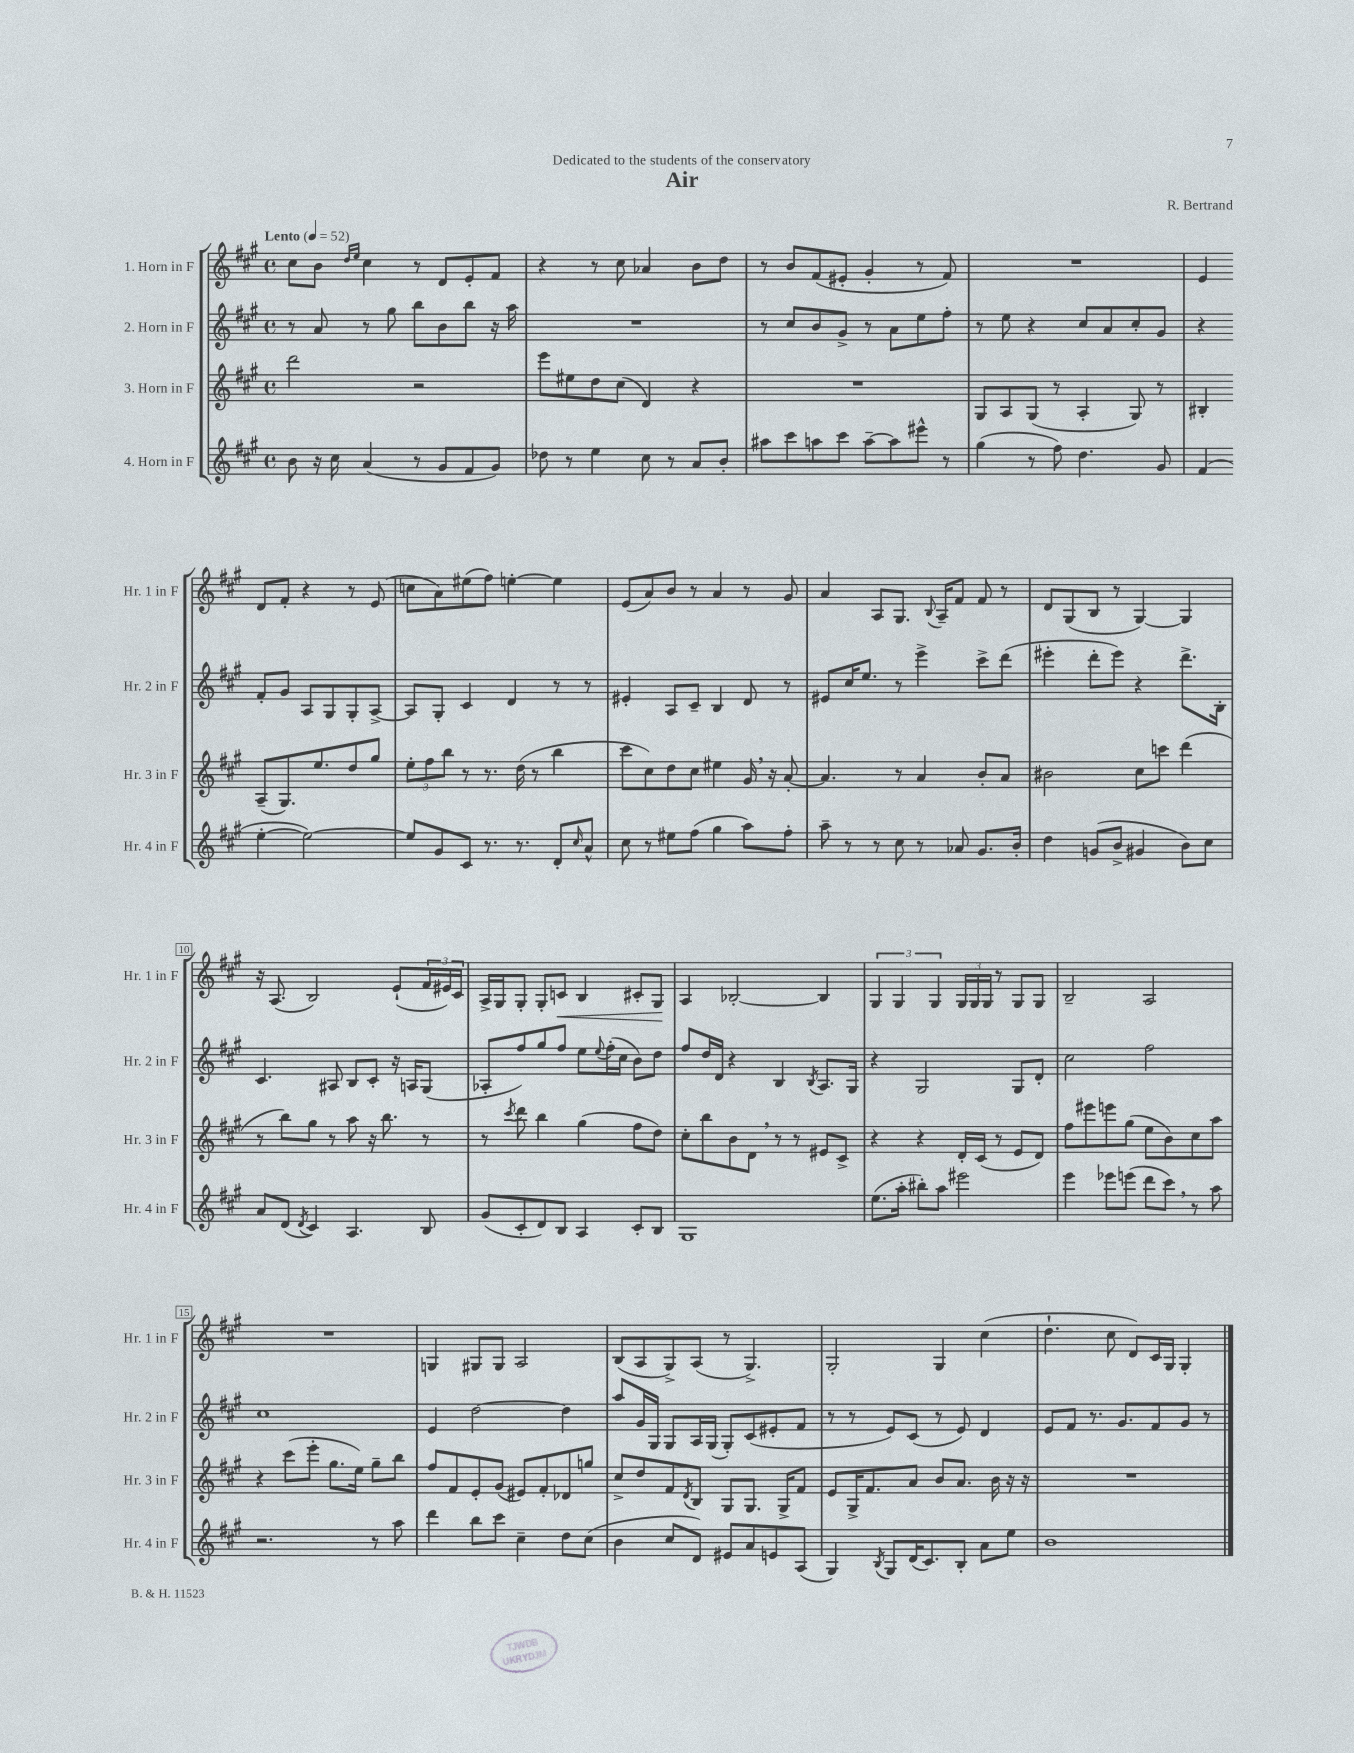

**kern	**kern	**kern	**kern	**dynam
*part4	*part3	*part2	*part1	*part1
*staff4	*staff3	*staff2	*staff1	*staff1
*I"4. Horn in F	*I"3. Horn in F	*I"2. Horn in F	*I"1. Horn in F	*
*I'Hr. 4 in F	*I'Hr. 3 in F	*I'Hr. 2 in F	*I'Hr. 1 in F	*
*clefG2	*clefG2	*clefG2	*clefG2	*
*k[f#c#g#]	*k[f#c#g#]	*k[f#c#g#]	*k[f#c#g#]	*
*M4/4	*M4/4	*M4/4	*M4/4	*
*met(c)	*met(c)	*met(c)	*met(c)	*
*MM52	*MM52	*MM52	*MM52	*
=1	=1	=1	=1	=1
!	!	!	!LO:TX:a:B:t=Lento	!
8b\	2ddd\	8r	8cc#\L	.
16r	.	8a/	8b\J	.
16cc#\	.	.	.	.
.	.	.	16qqdd/LL	.
.	.	.	16qqee/JJ	.
(4a/	.	8r	4cc#\	.
.	.	8gg#\	.	.
8r	2r	8bb\L	8r	.
8g#/L	.	8b\	8d/L	.
8f#/	.	8bb\J	8e'/	.
8g#/J)	.	16r	8f#/J	.
.	.	16aa\	.	.
=2	=2	=2	=2	=2
8dd-X\	8eee\L	1r	4r	.
8r	8ee#X\	.	.	.
4ee\	8dd\	.	8r	.
.	(8cc#\J	.	8cc#\	.
8cc#\	4d/)	.	4a-X/	.
8r	.	.	.	.
8a/L	4r	.	8b\L	.
8b'/J	.	.	8dd\J	.
=3	=3	=3	=3	=3
8aa#X\L	1r	8r	8r	.
8ccc#\	.	8cc#/L	8b/L	.
8aan\	.	8b/	(8f#/	.
8ccc#\J	.	8g#^/J	8e#X'/J	.
[8aa~\L	.	8r	4g#'/	.
8aa\]	.	8a\L	.	.
8eee#X^^\J	.	8ee\	8r	.
8r	.	8ff#'\J	8f#/)	.
=4	=4	=4	=4	=4
(4gg#\	8G#/L	8r	1r	.
.	8A/	8ee\	.	.
8r	(8G#/J	4r	.	.
8ff#\)	8r	.	.	.
4.dd\	4A'/	8cc#/L	.	.
.	.	8a/	.	.
.	8G#/)	8cc#'/	.	.
8g#/	8r	8g#/J	.	.
=5	=5	=5	=5	=5
(4f#/	4B#X'/	4r	4e/	.
[4ee'\	(8A~/L	8f#'/L	8d/L	.
.	8.G#/)	8g#/J	8f#'/J	.
2ee\_)	.	8A/L	4r	.
.	8.ee/	.	.	.
.	.	8G#/	.	.
.	8dd/	8G#'/	8r	.
.	8gg#/J	[8A^/J	(8e/	.
!!LO:LB:g=z
=6	=6	=6	=6	=6
8ee/L]	12ee'\L	8A/L]	8ccn\L	.
.	12ff#\	.	.	.
8g#/	.	8G#'/J	8a\)	.
.	12bb\J	.	.	.
8c#/J	8r	4c#/	(8ee#X\	.
8.r	8.r	.	8ff#\J)	.
.	.	4d/	[4een'\	.
8.r	(16dd\	.	.	.
.	8r	.	.	.
8d'/L	4bb\	8r	4ee\]	.
16qqcc#/	.	.	.	.
8a^^/J	.	8r	.	.
=7	=7	=7	=7	=7
8cc#\	8ccc#\L	4e#X'/	(8e/L	.
8r	8cc#\)	.	8a/)	.
8ee#X\L	8dd\	8A/L	8b/J	.
(8ff#\J	8cc#\J	8c#~/J	8r	.
4gg#\	4ee#X\	4B/	4a/	.
8aa\L)	16g#,/	8d/	8r	.
.	16r	.	.	.
8ff#'\J	[8a'/	8r	8g#/	.
=8	=8	=8	=8	=8
8aa~\	4.a/]	8e#X/L	4a/	.
8r	.	16cc#/K	.	.
.	.	8.ee/J	.	.
8r	.	.	8A/L	.
8cc#\	8r	8r	8.G#/J	.
8r	4a/	4eee^\	.	.
.	.	.	8qqB/	.
.	.	.	16A~/KL	.
8a-X/	.	.	8f#/J	.
8.g#/L	8b'/L	8ccc#^\L	8f#/	.
.	8a/J	(8ddd\J	8r	.
16b'/Jk	.	.	.	.
=9	=9	=9	=9	=9
4dd\	2b#X\	4eee#X'\	8d/L	.
.	.	.	(8G#/	.
(8gn/L	.	8ddd'\L	8B/J	.
8b^/J	.	8eee#\J)	8r	.
4g#X/	8cc#\L	4r	[4G#/)	.
.	8cccn\J	.	.	.
8b\L)	(4ddd\	8.ddd^\L	4G#/]	.
8cc#\J	.	.	.	.
.	.	16B'\Jk	.	.
!!LO:LB:g=z
=10	=10	=10	=10	=10
8a/L	8r	4.c#/	16r	.
.	.	.	(8.A/	.
(8d/J	8bb\L)	.	.	.
8qd/	.	.	.	.
4c#/)	8gg#\J	.	2B/)	.
.	8r	8A#X/	.	.
4.A/	8aa\	8B/L	.	.
.	16r	8c#'/J	.	.
.	8.bb\	.	.	.
.	.	16r	(8e`/L	.
.	.	16An/KL	.	.
8B/	8r	(8G#/J	24f#/L	.
.	.	.	24e#X/)	.
.	.	.	24c#/JJ	.
=11	=11	=11	=11	=11
(8g#/L	8r	8A-X'/L	16A^/LL	.
.	.	.	16G#/J	.
.	8qccc#/	.	.	.
8c#'/	8ddd\	8ff#/)	8G#'/J	.
8d/)	4bb\	8gg#/	8G#'/L	.
!	!	!	!	!LO:HP:b
8B/J	.	8ff#/J	8cn/J	<
4A/	(4gg#\	8ee\L	4B/	.
.	.	8qqee/	.	.
.	.	(16ff#'\L	.	.
.	.	16cc#\JJ	.	.
8c#'/L	8ff#\L	8b\L)	8c#X'/L	.
8B/J	8dd\J)	8dd\J	8G#/J	.
.	.	.	.	[
=12	=12	=12	=12	=12
1G#	8cc#'\L	8ff#/L	4A/	.
.	8bb\	16dd/L	.	.
.	.	16d/JJ	.	.
.	8b\	4r	[2B-X'/	.
.	8d,\J	.	.	.
.	8r	4B/	.	.
.	8r	.	.	.
.	.	8qB/	.	.
.	8e#X/L	8.A/L	4B-/]	.
.	8c#^/J	.	.	.
.	.	16G#/Jk	.	.
=13	=13	=13	=13	=13
(8.ee\L	4r	4r	6G#/	.
.	.	.	6G#/	.
16aa'\Jk	.	.	.	.
8bb#X'\L)	4r	2G#/	.	.
.	.	.	6G#/	.
8aa\J	.	.	.	.
2eee#X\	16d'/LL	.	24G#/LL	.
.	.	.	24G#/	.
.	(16c#/JJ	.	.	.
.	.	.	24G#/JJ	.
.	8r	.	8r	.
.	8e/L	8G#/L	8G#/L	.
.	8d/J)	8d'/J	8G#/J	.
=14	=14	=14	=14	=14
4eee\	8ff#\L	2cc#\	2B~/	.
.	8eee#X\	.	.	.
8eee-X\L	8eeen\	.	.	.
(8eeen\J	(8gg#\J	.	.	.
8ddd\L	8ee\L	2ff#\	2A/	.
8ccc#,\J)	8b\)	.	.	.
8r	8cc#\	.	.	.
8aa\	8aa\J	.	.	.
!!LO:LB:g=z
=15	=15	=15	=15	=15
2.r	4r	1cc#	1r	.
.	(8ccc#\L	.	.	.
.	8eee'\J	.	.	.
.	8.gg#\L	.	.	.
.	16ee\Jk)	.	.	.
8r	8gg#~\L	.	.	.
8aa\	8bb\J	.	.	.
=16	=16	=16	=16	=16
4ddd\	8ff#/L	4e/	4Gn/	.
.	8f#/	.	.	.
8bb\L	8e'/	[2dd\	8G#X/L	.
8ccc#\J	(8g#/J	.	8G#/J	.
4cc#~\	8e#X/L)	.	2A/	.
.	8f#'/	.	.	.
8dd\L	8d-X/	4dd\]	.	.
(8cc#\J	8ggn/J	.	.	.
=17	=17	=17	=17	=17
4b\	8cc#^/L	8aa/L	(8B/L	.
.	8dd/	16g#/L	8A/	.
.	.	16G#/JJ	.	.
8cc#/L	8f#/	8G#/L	8G#^/)	.
.	8qd/	.	.	.
8d/J)	8B/J	16A/L	(8A/J	.
.	.	(16G#/JJ	.	.
8e#X/L	8G#/L	8G#'/L)	8r	.
8a/	8.G#/J	(8c#/	4.G#^/)	.
8en/	.	8e#X'/	.	.
.	16G#^/KL	.	.	.
(8A/J	8f#/J	8f#/J	.	.
=18	=18	=18	=18	=18
4G#/)	8e/L	8r	2G#'/	.
.	16G#^/K	8r	.	.
.	8.f#/	.	.	.
8qB/	.	.	.	.
8G#/L	.	8e/L)	.	.
(16d/K	8a/J	(8c#/J	.	.
8.c#/)	.	.	.	.
.	8b/L	8r	4G#/	.
8B'/J	8.a/J	8e/)	.	.
8a\L	.	4d/	(4cc#\	.
.	16b\	.	.	.
8ee\J	16r	.	.	.
.	16r	.	.	.
=19	=19	=19	=19	=19
1b	1r	8e/L	4.dd`\	.
.	.	8f#/J	.	.
.	.	8.r	.	.
.	.	.	8cc#\	.
.	.	8.g#/L	.	.
.	.	.	8d/L)	.
.	.	8f#/	16c#/L	.
.	.	.	16G#/JJ	.
.	.	8g#/J	4G#'/	.
.	.	8r	.	.
==	==	==	==	==
*-	*-	*-	*-	*-
